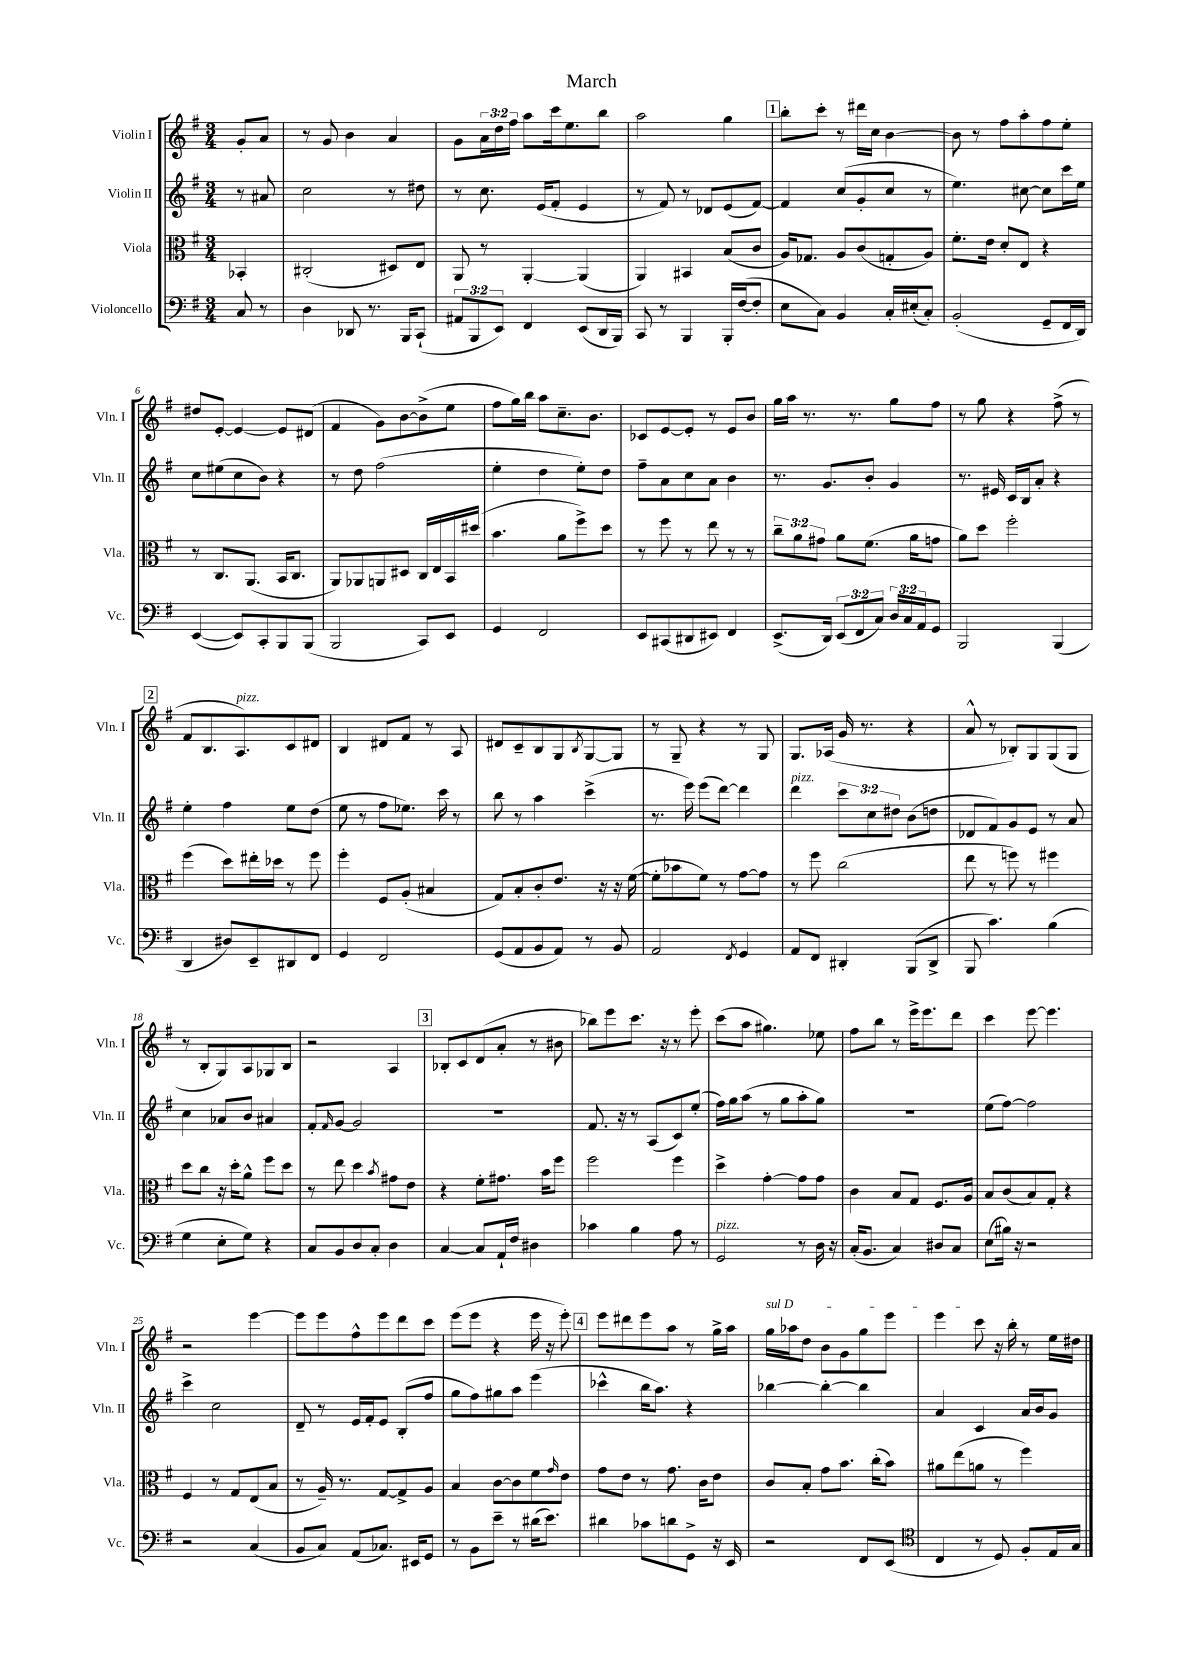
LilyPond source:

\header { title = "March" }
<<
\new StaffGroup <<
\new Staff = "s0" \with { instrumentName = "Violin I" shortInstrumentName = "Vln. I" } {
    \clef treble \key g \major \numericTimeSignature \time 3/4 \override Staff.TupletNumber.text = #tuplet-number::calc-fraction-text \partial 4
    g'8-. a'8 |
    r8 g'8 b'4 a'4 |
    g'8 \tuplet 3/2 { a'16 d''16 fis''16 } a''8 c'''16 e''8. b''8 |
    a''2 g''4 |
    \mark \markup { \box "1" } b''8-. c'''8-. r8 dis'''16 c''16 b'4~ |
    b'8 r8 fis''8 a''8-. fis''8 e''8-. |
    dis''8 e'8~-. e'4~ e'8 dis'8( |
    fis'4 g'8) b'8~ b'8->( e''8 |
    fis''8 g''16) b''16 a''8 c''8.-- b'8. |
    ces'8 e'8~ e'8-. r8 e'8 b'8 |
    g''16 a''16 r8. r8. g''8 fis''8 |
    r8 g''8 r4 fis''8->( r8 |
    \mark \markup { \box "2" } fis'8 b8. a8.^\markup { \italic "pizz." }) c'8 dis'8 |
    b4 dis'8 fis'8 r8 a8 |
    dis'8 c'8-- b8 g8 \acciaccatura { b8 } g8~ g8 |
    r8 g8-- r4 r8 g8 |
    g8. aes16( g'16 r8. r4 |
    a'8-^ r8 bes8-.) g8 g8( g8 |
    r8 b8-. g8) a8 ges8 b8 |
    r2 a4 |
    \mark \markup { \box "3" } bes8-. c'8 d'8( a'8-. r8 bis'8 |
    bes''8) e'''8 c'''8. r16 r8 e'''8-. |
    c'''8( a''8 gis''4.) ees''8 |
    fis''8 b''8 r8 e'''16-> e'''8. d'''8 |
    c'''4 e'''8~ e'''4. |
    r2 e'''4~ |
    e'''8 e'''8 fis''8-^ e'''8 d'''8 c'''8 |
    e'''8( e'''8 r4 e'''16 r16 e'''8-.) |
    \mark \markup { \box "4" } e'''8 dis'''8 e'''8 a''8 r8 g''16-> a''16 |
    \once \override TextSpanner.bound-details.left.text = \markup { \italic "sul D" } g''16\startTextSpan aes''16 d''8 b'8 g'8 g''8 e'''8 |
    e'''4 c'''8\stopTextSpan r16 b''16-. r8 e''16 dis''16 \bar "|." |
}
\new Staff = "s1" \with { instrumentName = "Violin II" shortInstrumentName = "Vln. II" } {
    \clef treble \key g \major \numericTimeSignature \time 3/4 \override Staff.TupletNumber.text = #tuplet-number::calc-fraction-text \partial 4
    r8 ais'8 |
    c''2 r8 dis''8 |
    r8 c''8. e'16( fis'8-. e'4 |
    r8 fis'8) r8 des'8 e'8( fis'8~) |
    \mark \markup { \box "1" } fis'4 c''8( g'8-. c''8 r8 |
    e''4.) cis''8~ cis''8 c'''16 e''16 |
    c''8 eis''8( c''8 b'8) r4 |
    r8 d''8 fis''2( |
    e''4-. d''4 e''8-.) d''8 |
    fis''8-- a'8 c''8 a'8 b'4 |
    r8. g'8. b'8-. g'4 |
    r8. eis'16 c'16 b16 a'8-. r4 |
    \mark \markup { \box "2" } e''4-. fis''4 e''8 d''8( |
    e''8 r8 fis''8 ees''8.) c'''16 r8 |
    b''8 r8 a''4 c'''4->( |
    r8. e'''16) e'''8( d'''8~) d'''4 |
    d'''4^\markup { \italic "pizz." } \tuplet 3/2 { c'''8 c''8 dis''8 } b'8( d''8 |
    des'8 fis'8) g'8 e'8 r8 a'8 |
    c''4 aes'8 b'8 ais'4 |
    fis'8-. \grace { fis'16 } g'8~ g'2 |
    \mark \markup { \box "3" } R2. |
    fis'8. r16 r8 a8( c'8) e''8-.( |
    fis''16) g''16 a''8( r8 g''8 a''8-. g''8) |
    R2. |
    e''8( fis''8~) fis''2 |
    c'''4-> c''2 |
    d'8-- r8 e'16 fis'16-. e'8 b8-.( fis''8 |
    g''8 fis''8) gis''8 a''8 e'''4( |
    \mark \markup { \box "4" } ces'''4-^ b''16 a''8.) r4 |
    bes''4~ bes''4~-. bes''4 |
    a'4 c'4 a'16 b'16 g'8 \bar "|." |
}
\new Staff = "s2" \with { instrumentName = "Viola" shortInstrumentName = "Vla." } {
    \clef alto \key g \major \numericTimeSignature \time 3/4 \override Staff.TupletNumber.text = #tuplet-number::calc-fraction-text \partial 4
    bes,4-. |
    cis2-.( dis8) e8 |
    a,8 r8 a,4~-. a,4( |
    a,4) bis,4 b8( c'8 |
    \mark \markup { \box "1" } a16) ges8. a8 c'8( g8-. a8) |
    fis'8.-. e'16 d'8-. e8 r4 |
    r8 c8. a,8.( b,16 c8. |
    a,8) aes,8 a,8 dis8 c16 e16 b,16 dis''16( |
    b'4. a'8 fis''8->) d''8 |
    r8 fis''8 r8 e''8 r8 r8 |
    \tuplet 3/2 { c''8-- a'8 gis'8 } a'8 fis'8.( a'16 g'8 |
    a'8) d''8 fis''2-. |
    \mark \markup { \box "2" } fis''4( d''8) eis''16-. des''16 r8 fis''8 |
    fis''4-. fis8 a8-.( bis4 |
    g8) b8-. c'8-. e'8. r16 r16 fis'16~( |
    fis'8-. bes'8 fis'8) r8 g'8~ g'8 |
    r8 fis''8 c''2( |
    e''8 r8 f''8) r8 fis''4 |
    d''8 c''8 r16 d''16-. a'8-^ fis''8 d''8 |
    r8 e''8 d''4 \acciaccatura { b'8 } gis'8 e'8 |
    \mark \markup { \box "3" } r4 fis'8-. gis'8. b'16 fis''8 |
    fis''2 fis''4 |
    d''4-> g'4~-. g'8 g'8 |
    c'4 b8 g8 fis8. a16 |
    b8 c'8( b8) g8-. r4 |
    fis4 r8 g8 e8( b8 |
    r8 a16--) r8. g8~ g8-> a8 |
    b4 c'8~ c'8 fis'8 \grace { g'16 } e'8 |
    \mark \markup { \box "4" } g'8 e'8 r8 g'8. c'16 e'8 |
    c'8 b8-. g'8 b'8. c''16-.( b'8) |
    ais'8 e''8( a'8 r8 fis''4) \bar "|." |
}
\new Staff = "s3" \with { instrumentName = "Violoncello" shortInstrumentName = "Vc." } {
    \clef bass \key g \major \numericTimeSignature \time 3/4 \override Staff.TupletNumber.text = #tuplet-number::calc-fraction-text \partial 4
    c8 r8 |
    d4 des,8 r8. b,,16 c,8-!( |
    \tuplet 3/2 { ais,8 b,,8 e,8) } fis,4 e,8( d,16 b,,16) |
    c,8 r8 b,,4 b,,16-. fis16~( fis8-. |
    \mark \markup { \box "1" } e8 c8) b,4 c16-. eis16-.( c8-.) |
    b,2-.( g,8-- fis,16 d,16) |
    e,4~( e,8) c,8-. b,,8 b,,8( |
    b,,2 c,8) e,8 |
    g,4 fis,2 |
    e,8 cis,8( dis,8 eis,8) fis,4 |
    e,8.->( d,16) \tuplet 3/2 { e,8( fis,8 c8) } \tuplet 3/2 { d16 c16 a,16 } g,8 |
    b,,2 b,,4( |
    \mark \markup { \box "2" } d,4 dis8) e,8-- dis,8 fis,8 |
    g,4 fis,2 |
    g,8( a,8 b,8 a,8) r8 b,8 |
    a,2 \acciaccatura { fis,8 } g,4 |
    a,8 fis,8 dis,4-. b,,8( dis,8-> |
    b,,8 c'4.) b4( |
    g4 e8-. g8) r4 |
    c8 b,8 d8 c8-. d4 |
    \mark \markup { \box "3" } c4~ c8 a,16-! fis16 dis4 |
    ces'4 b4 a8 r8 |
    g,2^\markup { \italic "pizz." } r8 d16 r16 |
    c16-.( b,8. c4) dis8 c8 |
    e8( bis16) r16 r2 |
    r2 c4( |
    b,8 c8) a,8( ces8.) eis,16 g,8 |
    r8 b,8 e'8-- r8 dis'16( e'8.) |
    \mark \markup { \box "4" } dis'4 ces'8 d'8 g,8-> r16 e,16 |
    r2 fis,8 e,8( |
    \clef tenor c4 r8 d8) fis8-. e16 g16 \bar "|." |
}
>>
>>
